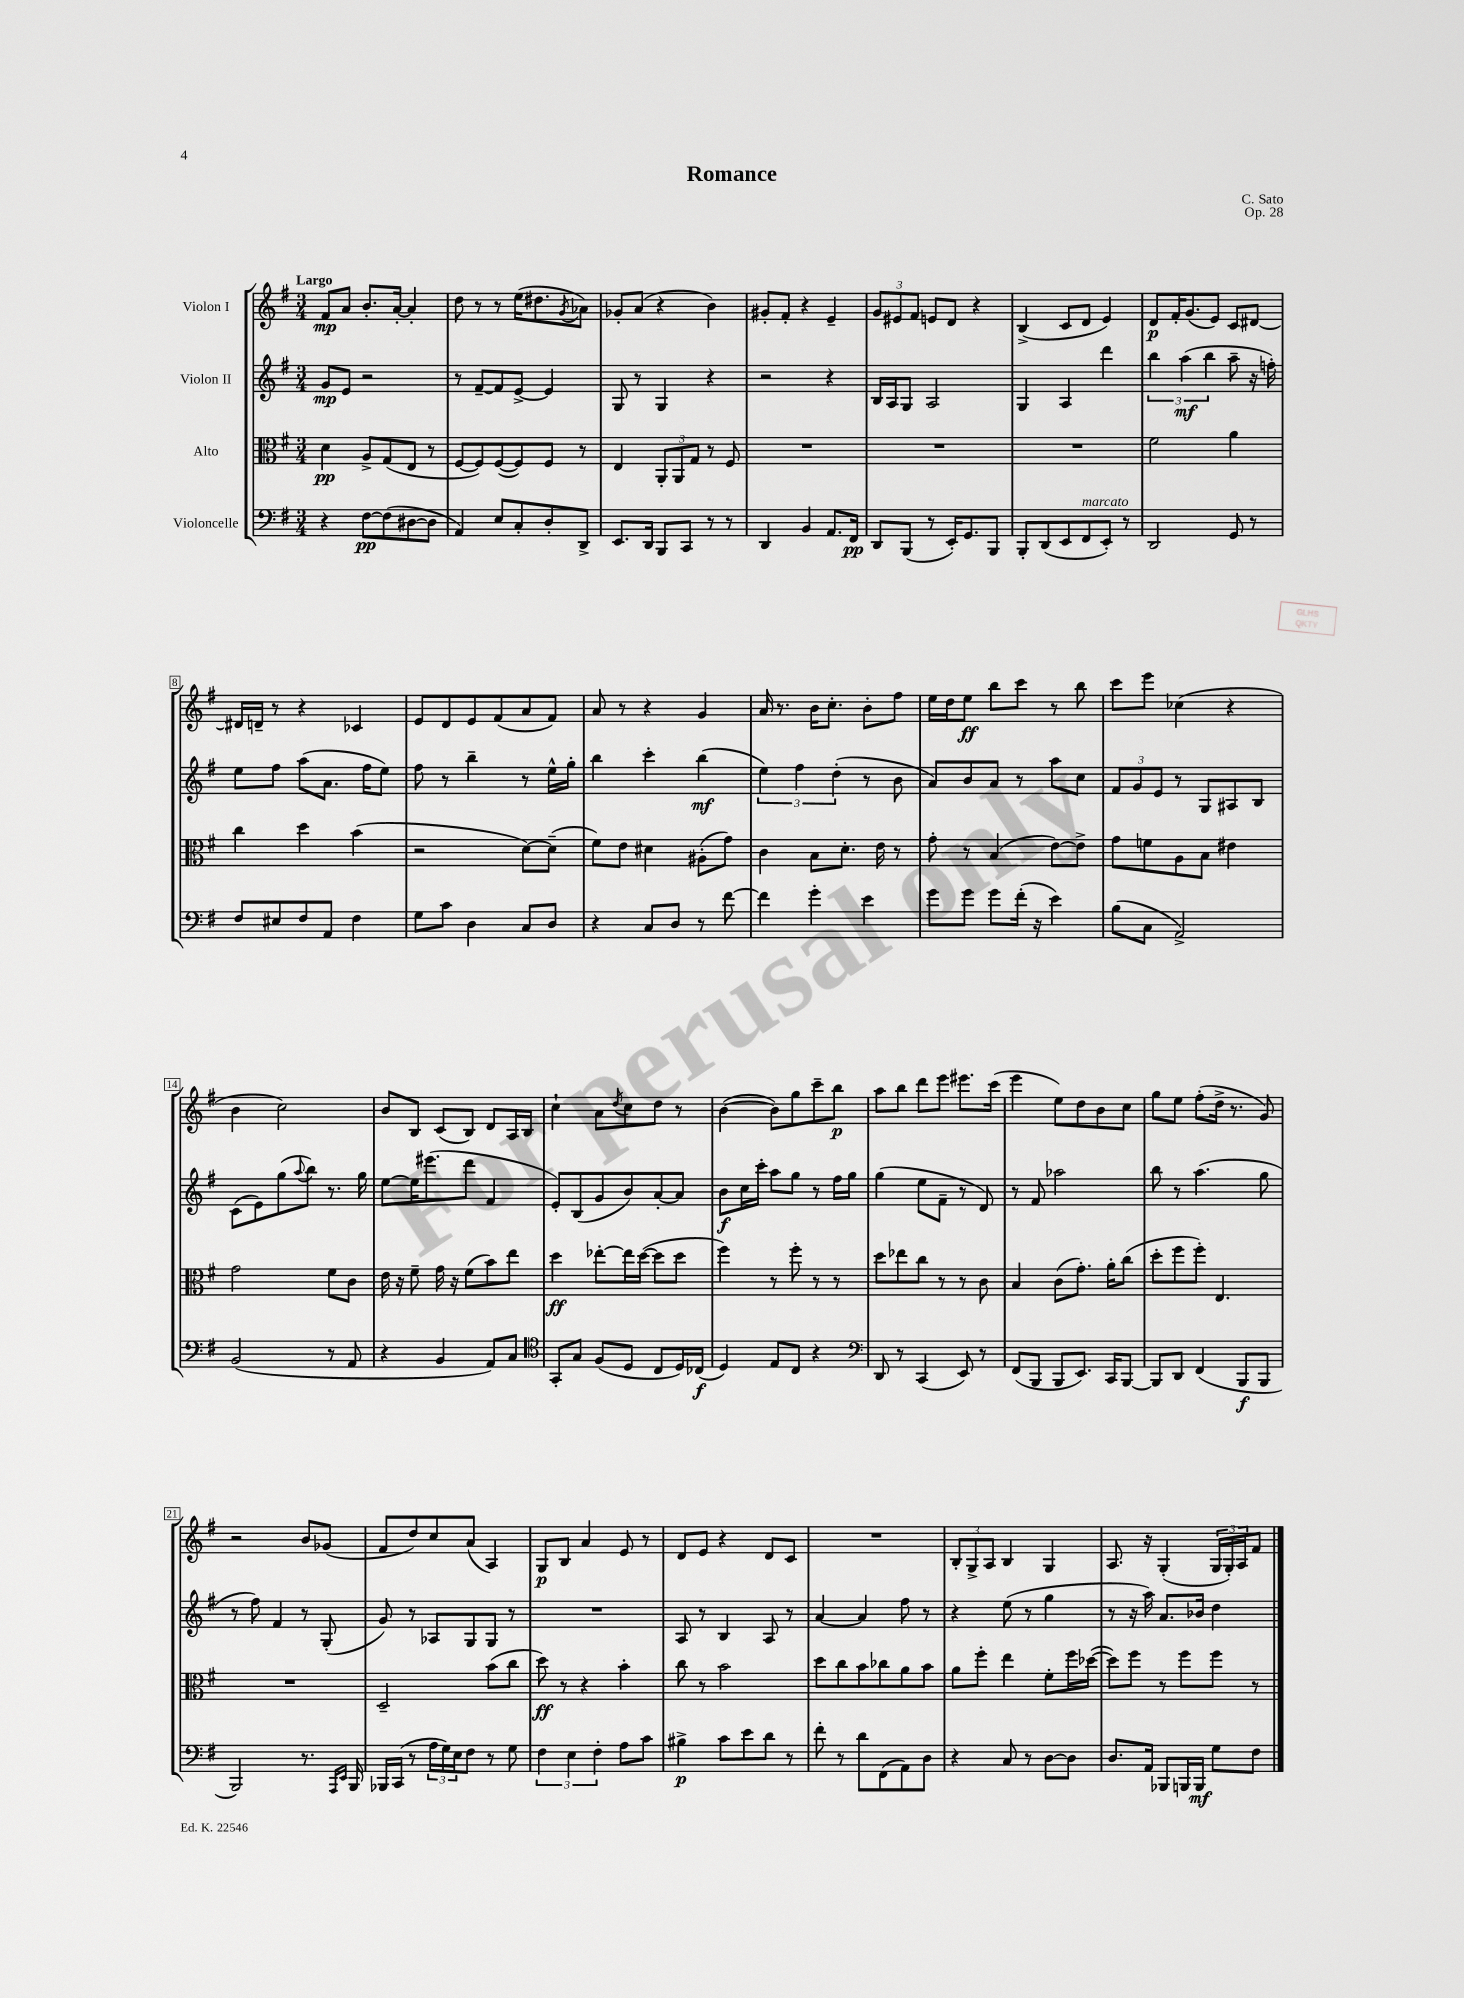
\header { title = "Romance" composer = "C. Sato" opus = "Op. 28" }
<<
\new StaffGroup <<
\new Staff = "s0" \with { instrumentName = "Violon I" } {
    \clef treble \key g \major \numericTimeSignature \time 3/4 \tempo "Largo"
    fis'8\mp a'8 b'8.-. a'16~-. a'4-. |
    d''8 r8 r8 e''16( dis''8. \acciaccatura { g'8 } aes'8) |
    ges'8-. a'8( r4 b'4) |
    gis'8-. fis'8-. r4 e'4-- |
    \tuplet 3/2 { g'8 eis'8 fis'8 } e'8 d'8 r4 |
    b4->( c'8 d'8 e'4) |
    d'8\p fis'16-. g'8.( e'8) c'8 dis'8~ |
    dis'16 d'16-- r8 r4 ces'4 |
    e'8 d'8 e'8 fis'8( a'8 fis'8) |
    a'8 r8 r4 g'4 |
    a'16 r8. b'16 c''8.-. b'8-. fis''8 |
    e''16 d''16 e''8\ff b''8 c'''8 r8 b''8 |
    c'''8 e'''8 ces''4( r4 |
    b'4 c''2) |
    b'8 b8 c'8( b8) d'8 a16 b16 |
    c''4-! a'8 \acciaccatura { d''8 } c''8 d''8 r8 |
    b'4~( b'8) g''8 c'''8-- b''8\p |
    a''8 b''8 d'''8 e'''8 eis'''8. c'''16( |
    e'''4 e''8) d''8 b'8 c''8 |
    g''8 e''8 fis''8-.( d''16-> r8. g'8) |
    r2 b'8 ges'8( |
    fis'8 d''8) c''8 a'8( a4) |
    g8\p b8 a'4 e'8 r8 |
    d'8 e'8 r4 d'8 c'8 |
    R2. |
    \tuplet 3/2 { b8-. g8-> a8 } b4 g4 |
    a8. r16 g4-.( \tuplet 3/2 { g16 g16-.) a16 } fis'8 \bar "|." |
}
\new Staff = "s1" \with { instrumentName = "Violon II" } {
    \clef treble \key g \major \numericTimeSignature \time 3/4
    g'8\mp e'8 r2 |
    r8 fis'8~-- fis'8 e'8~-> e'4 |
    g8 r8 g4 r4 |
    r2 r4 |
    b16 a16 g8 a2 |
    g4 a4 d'''4 |
    \tuplet 3/2 { b''4 a''4\mf( b''4 } a''8-- r16 f''16-.) |
    e''8 fis''8 a''8( a'8. fis''16 e''8) |
    fis''8 r8 b''4-- r8 e''16-^ g''16-. |
    b''4 c'''4-. b''4\mf( |
    \tuplet 3/2 { e''4) fis''4 d''4-.( } r8 b'8 |
    a'8) b'8 a'8 r8 a''8 c''8 |
    \tuplet 3/2 { fis'8 g'8 e'8 } r8 g8 ais8 b8 |
    c'8( e'8) g''8( \appoggiatura { a''8 } b''8) r8. g''16 |
    e''8~ e''16 eis'''8.( d'''8 fis'4 |
    e'8-.) b8( g'8 b'8) a'8~-. a'8 |
    b'8\f c''16 c'''16-. a''8 g''8 r8 fis''16 g''16 |
    g''4( e''8 fis'8-- r8 d'8) |
    r8 fis'8 aes''2 |
    b''8 r8 a''4.( g''8 |
    r8 fis''8) fis'4 r8 g8-.( |
    g'8) r8 aes8 g8 g8 r8 |
    R2. |
    a8 r8 b4 a8 r8 |
    a'4~ a'4 fis''8 r8 |
    r4 e''8( r8 g''4 |
    r8 r16 a''16) a'8. bes'16 d''4 \bar "|." |
}
\new Staff = "s2" \with { instrumentName = "Alto" } {
    \clef alto \key g \major \numericTimeSignature \time 3/4
    d'4\pp a8-> g8( e8 r8 |
    fis8~ fis8) fis8~( fis8) fis8 r8 |
    e4 \tuplet 3/2 { a,8-. a,8 g8 } r8 fis8 |
    R2. |
    R2. |
    R2. |
    fis'2 a'4 |
    c''4 d''4 b'4( |
    r2 d'8~) d'8--( |
    fis'8) e'8 dis'4 ais8-.( g'8) |
    c'4 b8 d'8.-. e'16 r8 |
    g'8-. r8 b4( e'8~) e'8-> |
    g'8 f'8 a8 b8 eis'4 |
    g'2 fis'8 c'8 |
    e'16 r16 fis'8-- g'16 r16 fis'8( b'8) e''8 |
    d''4\ff ees''8~-. ees''16 d''16~( d''8 d''8 |
    fis''4) r8 fis''8-. r8 r8 |
    d''8 ees''8 c''8 r8 r8 c'8 |
    b4 c'8( g'8.-.) a'16-. c''8( |
    d''8-. fis''8 fis''8-.) e4. |
    R2. |
    d2-- b'8( c''8 |
    d''8\ff) r8 r4 b'4-. |
    c''8 r8 b'2 |
    d''8 c''8 b'8 ces''8 a'8 b'8 |
    a'8 fis''8-. e''4 fis'8-. fis''16 des''16~( |
    des''8) fis''8 r8 fis''8 fis''8 r8 \bar "|." |
}
\new Staff = "s3" \with { instrumentName = "Violoncelle" } {
    \clef bass \key g \major \numericTimeSignature \time 3/4
    r4 fis8~\pp fis8( dis8~ dis8 |
    a,4) e8 c8-. d8-. d,8-> |
    e,8. d,16 b,,8 c,8 r8 r8 |
    d,4 b,4 a,8. fis,16\pp |
    d,8 b,,8( r8 e,16-.) g,8. b,,8 |
    b,,8-. d,8( e,8 fis,8^\markup { \italic "marcato" } e,8-.) r8 |
    d,2 g,8 r8 |
    fis8 eis8 fis8 a,8 fis4 |
    g8 c'8 d4 c8 d8 |
    r4 c8 d8 r8 fis'8~ |
    fis'4 g'4-. e'4 |
    g'8 g'8 g'8 fis'16-.( r16 e'4) |
    b8( c8 a,2->) |
    b,2( r8 a,8 |
    r4 b,4 a,8) c8 |
    \clef tenor g,8-. g8 fis8( d8 c8 d16) ces16\f( |
    d4) e8 c8 r4 |
    \clef bass d,8 r8 c,4( e,8) r8 |
    fis,8( b,,8 b,,8 e,8.) c,16 b,,8~ |
    b,,8 d,8 fis,4( b,,8\f b,,8 |
    b,,2) r8. \grace { a,,16 e,16 } b,,16 |
    bes,,16 c,16( r8 \tuplet 3/2 { a16 g16) e16 } fis8 r8 g8 |
    \tuplet 3/2 { fis4 e4 fis4-. } a8 c'8 |
    bis4->\p c'8 e'8 d'8 r8 |
    fis'8-. r8 d'8 fis,8( a,8) d8 |
    r4 c8 r8 d8~ d8 |
    d8. a,16 bes,,8 b,,16 b,,16\mf g8 fis8 \bar "|." |
}
>>
>>
\layout { \context { \Score \override BarNumber.stencil = #(make-stencil-boxer 0.1 0.3 ly:text-interface::print) } }
